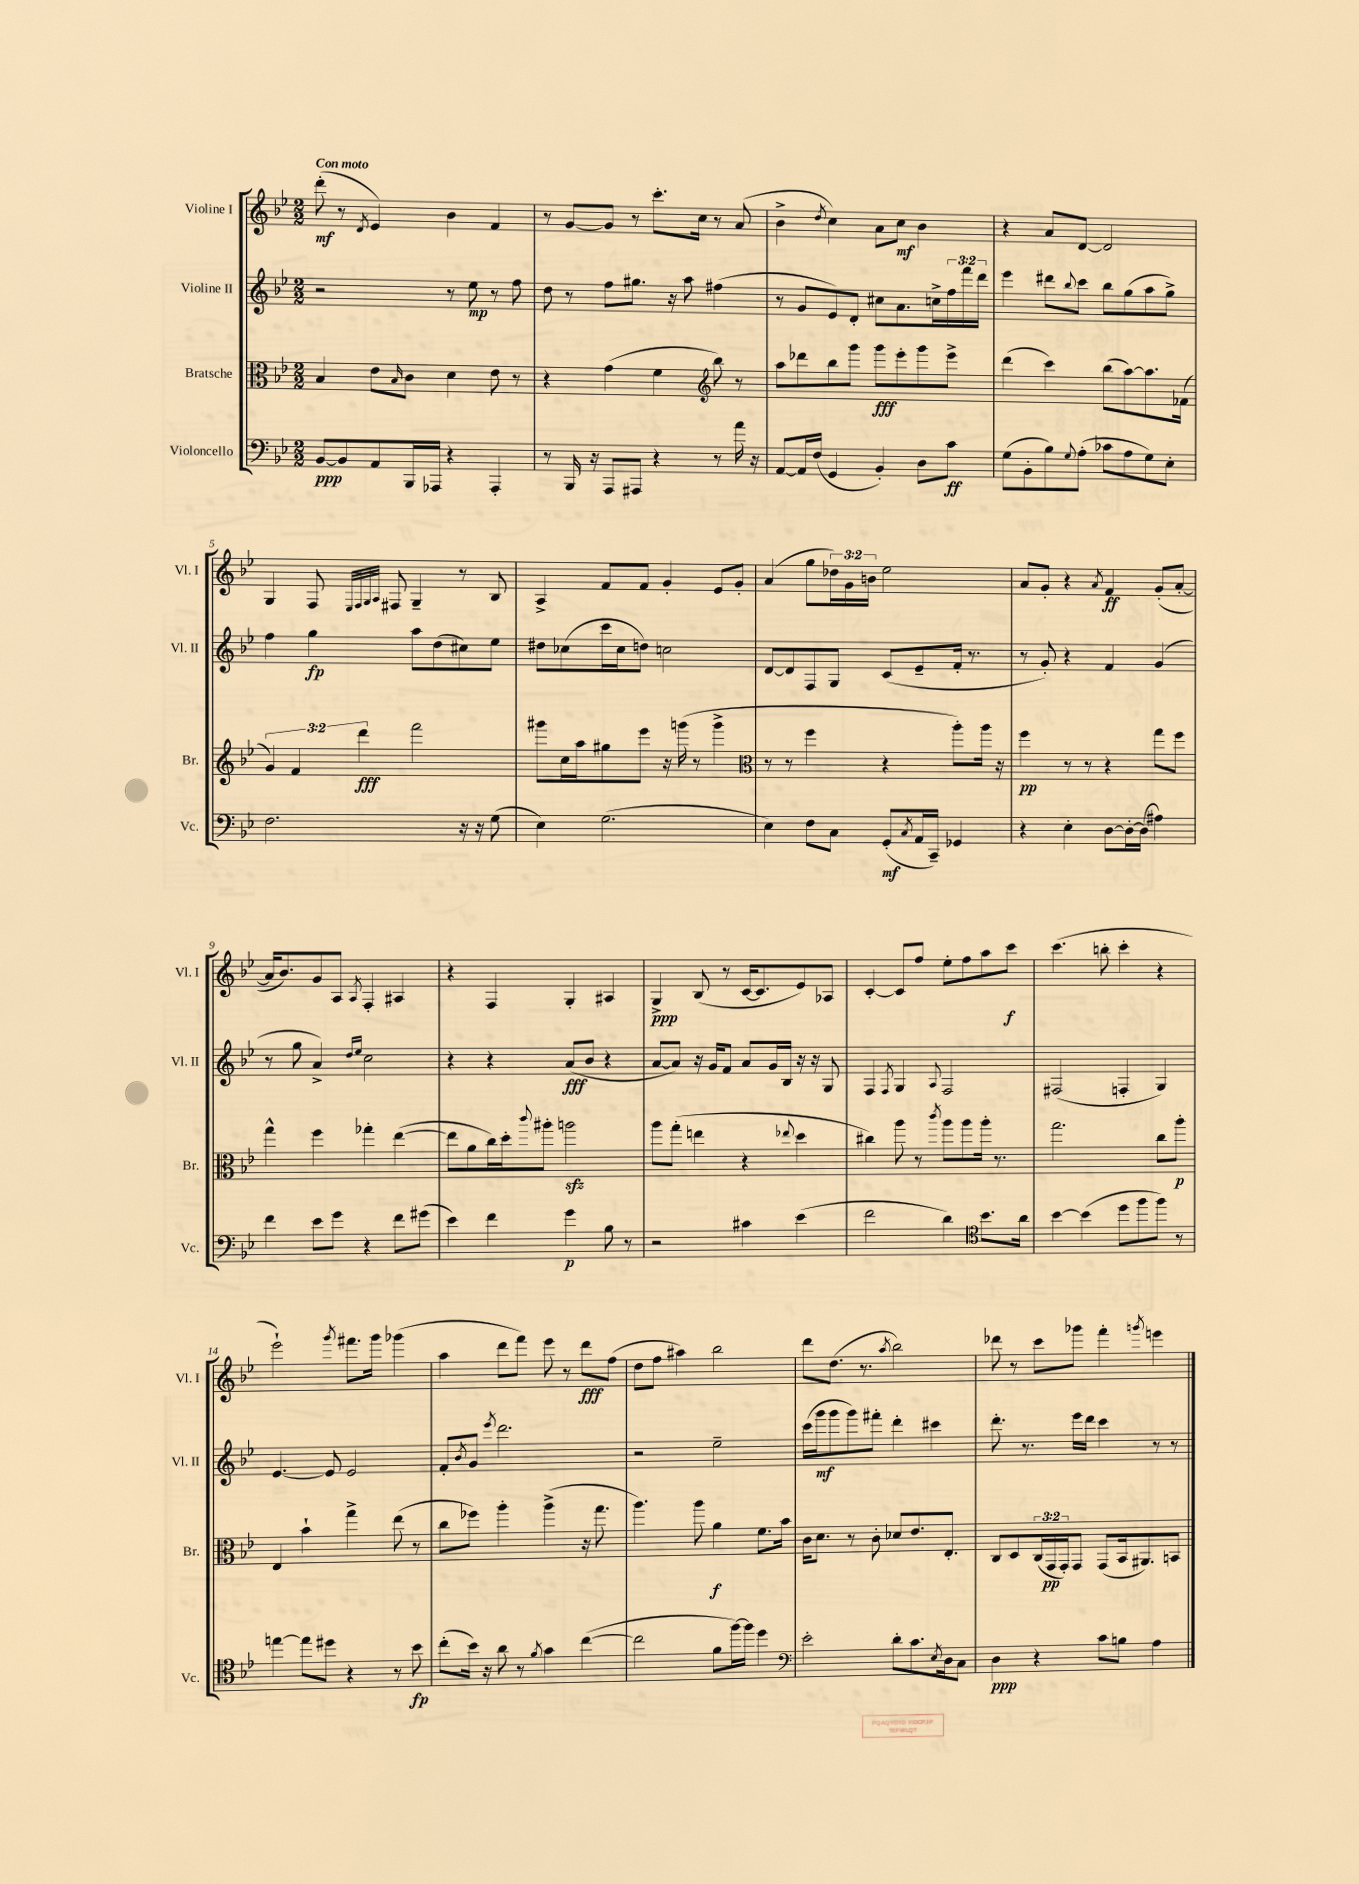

**kern	**kern	**kern	**kern
*staff4	*staff3	*staff2	*staff1
*clefF4	*clefC3	*clefG2	*clefG2
*k[b-e-]	*k[b-e-]	*k[b-e-]	*k[b-e-]
*M2/2	*M2/2	*M2/2	*M2/2
[8BB-	4B-	2r	(8ddd'
8BB-]	.	.	8r
.	.	.	8qd
8AA	8e-	.	4e-)
.	16qqB-	.	.
16BBB-	8c	.	.
16AAA-	.	.	.
4r	4d	8r	4b-
.	.	8ee-	.
4AAA-'	8e-	8r	4f
.	8r	8ff	.
=	=	=	=
8r	4r	8dd	8r
16BBB-	.	8r	[8g
16r	.	.	.
8AAA	(4g	8ff	8g]
8AAA#	.	8.gg#	8r
4r	4f	.	8.ccc'
.	.	16r	.
.	.	8aa	.
.	.	.	16cc
*	*clefG2	*	*
8r	8bb-)	(4ff#	8r
16a	8r	.	(8a
16r	.	.	.
=	=	=	=
[8AA	8aa	8r	4b-^
16AA]	8ddd-	8g	.
(16F	.	.	.
.	.	.	8qdd
4GG	8bb-	8e-)	4cc)
.	8ggg	8d'	.
4BB-')	8ggg	8cc#	8a
.	8eee-'	8.a	8cc
8D	8ggg	.	4b-
.	.	16cc^	.
8c	8eee-^	24ff	.
.	.	24fff	.
.	.	24ddd	.
=	=	=	=
(8G	(4ddd	4eee-	4r
8BB-'	.	.	.
8B-)	4ccc)	8ddd#	8a
8qqG	.	8qqbb-	.
(8A'	.	8ccc	[8d
8c-	(8bb-	8bb-	2d]
8A	[8aa)	(8gg	.
8G)	8.aa]	8aa	.
8E-'	.	8gg^)	.
.	(16f-	.	.
=	=	=	=
2.F	6g)	4ff	4G
.	6f	.	.
.	.	4gg	8F
.	6ddd	.	.
.	.	.	32qqE-
.	.	.	32qqF
.	.	.	32qqG
.	.	.	32qqA
.	.	.	8F#
.	2fff	8aa	4G~
.	.	(8dd	.
16r	.	8cc#)	8r
16r	.	.	.
(8G	.	8ee-	8B-
=	=	=	=
4E-)	8ggg#	8dd#	4A^
.	16cc	(8cc-	.
.	16aa	.	.
(2.G	8gg#	16ccc	8f
.	.	16cc-	.
.	8eee-	8dd)	8f
.	16r	2cc	4g'
.	(16ggg	.	.
.	8r	.	.
.	4ggg^	.	8e-
.	.	.	8g'
=	=	=	=
*	*clefC3	*	*
4E-)	8r	[8d	(4a
.	8r	8d]	.
8F	4ff	8F	8gg
8C	.	8G	24dd-)
.	.	.	24g
.	.	.	24b
(8GG'	4r	(8c	2ee-
8qC	.	.	.
16AA	.	8e-~	.
16CC~)	.	.	.
4GG-	8aa')	16f'	.
.	.	8.r	.
.	16aa	.	.
.	16r	.	.
=	=	=	=
4r	4ff	8r	8a
.	.	8g')	8g'
4E-'	8r	4r	4r
.	8r	.	.
.	.	.	8qa
[8D	4r	4f	4f
16D'_	.	.	.
(16D]	.	.	.
4A#)	8gg	(4g	(8g'
.	8ff	.	[8a'
=	=	=	=
4f	4gg^^	8r	16a]
.	.	.	8.b-)
.	.	8gg	.
8e-	4ff	4a^)	8g
8g	.	.	8A
.	.	16qqdd	.
.	.	16qqee-	8qA
4r	4gg-'	2cc	4F'
8f	([4ee-	.	4A#
(8g#	.	.	.
=	=	=	=
4e-)	8ee-]	4r	4r
.	8a	.	.
4f	16cc)	4r	4F
.	16dd'	.	.
.	8qqccc	.	.
.	8aa#'	.	.
4g	2aa	(8a	4G'
.	.	8b-	.
8B-	.	4r	4A#
8r	.	.	.
=	=	=	=
2r	8aa	[8a	4G^
.	(8gg'	8a])	.
.	4ee	16r	(8B-
.	.	16g	.
.	.	8f	8r
4c#	4r	8a	[16c
.	.	.	8.c]
.	.	16g	.
.	.	16B-	.
.	8qqee-	.	.
(4e-	4dd	16r	8e-)
.	.	16r	.
.	.	8G	8A-
=	=	=	=
2f	4cc#)	4F	[4c'
.	.	8qF	.
.	8aa	4G	8c]
.	8r	.	8ff
.	8qccc	8qqA	.
4d)	8aa	2F	8ee-'
.	8aa	.	8ff
*clefC4	*	*	*
8.b-	16aa'	.	8aa
.	8.r	.	.
.	.	.	8ccc
16a	.	.	.
=	=	=	=
[4b-	2.gg	(2F#	(4.ccc
(4b-]	.	.	.
.	.	.	8bb'
8dd	.	4F'	4ccc'
8ff	.	.	.
8ff)	8cc	4G)	4r
8r	8aa'	.	.
=	=	=	=
[4ee	4E-	[4.e-	2eee-`)
8ee]	4b-`	.	.
8dd#	.	8e-]	.
.	.	.	8qggg
4r	4gg^	2e-	8.fff#
.	.	.	16ggg
8r	(8ee-	.	(4ggg-
8b-	8r	.	.
=	=	=	=
(8cc'	8cc	8f'	4aa
.	.	8qb-	.
16b-)	8ff-)	8g	.
16r	.	.	.
.	.	8qeee-	.
8a	4aa'	2.ddd	8ddd
8r	.	.	8fff)
8qf	.	.	.
4g	(4aa^	.	8eee-
.	.	.	8r
([4cc	16r	.	8ddd
.	8.gg	.	.
.	.	.	(8ff
=	=	=	=
2cc]	4.aa)	2r	8dd
.	.	.	8ff
.	.	.	4aa#)
.	8aa	.	.
8f	4a	2ee-~	2bb-
[16ff)	.	.	.
16ff]	.	.	.
4dd	8.f	.	.
.	16b-	.	.
=	=	=	=
*clefF4	*	*	*
2e-'	16c	(16ccc	8ddd
.	8.d	16ggg	.
.	.	8ggg	(8.dd
.	8r	8ggg)	.
.	.	.	8.r
.	8c'	8fff#'	.
.	.	.	8qaa
8d'	8d-	4ddd'	2bb-)
8.c	8.e-	.	.
.	.	4ccc#	.
8qE-	.	.	.
16D	8.E-'	.	.
8C	.	.	.
=	=	=	=
4D	8C	8.ddd'	8ddd-
.	8D	.	8r
.	.	8.r	.
4r	(24C	.	8ccc
.	24GG	.	.
.	24GG')	.	.
.	8GG	16eee-	8ggg-
.	.	16ddd	.
8c	(8GG	4ccc	4fff'
8B	16BB-	.	.
.	8.AA#)	.	.
.	.	.	8qggg
4A	.	8r	4eee
.	8BB	8r	.
==	==	==	==
*-	*-	*-	*-
